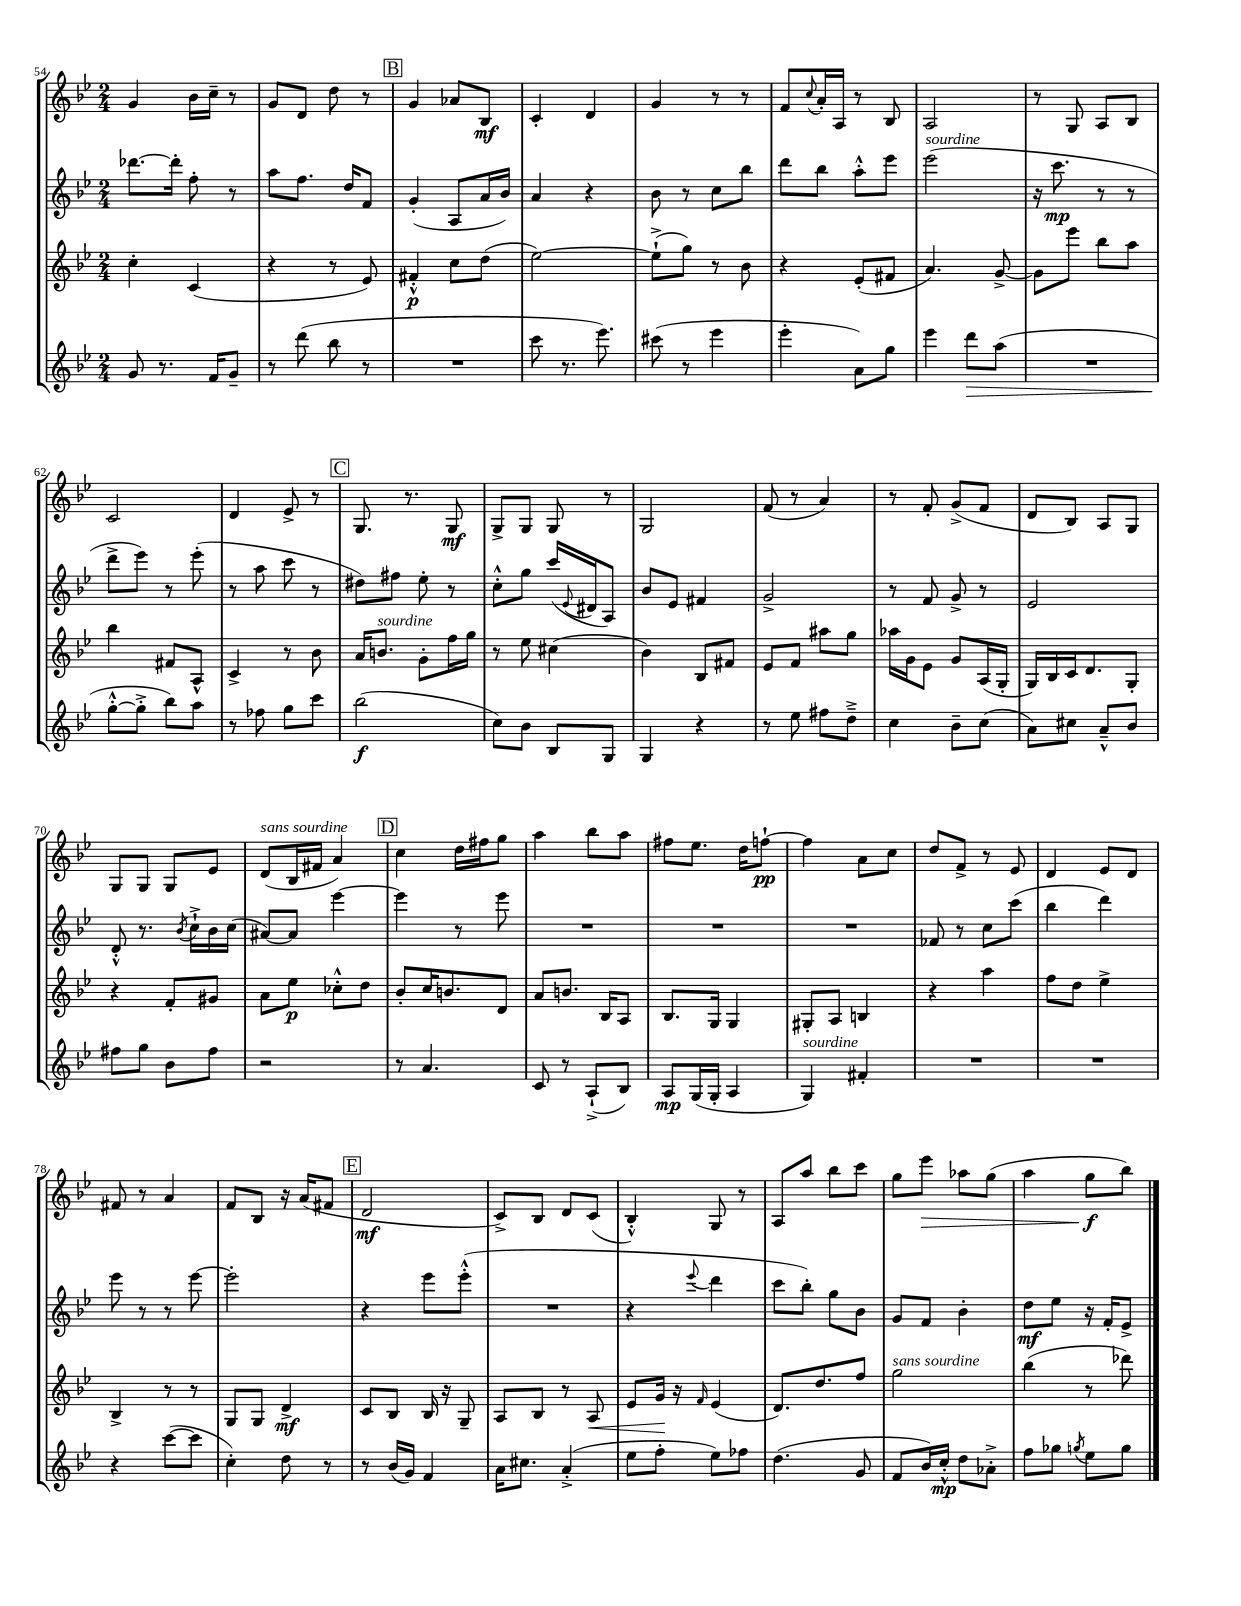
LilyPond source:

<<
\new StaffGroup <<
\new Staff = "s0" {
    \clef treble \key bes \major \numericTimeSignature \time 2/4
    g'4 bes'16 c''16-- r8 |
    g'8 d'8 d''8 r8 |
    \mark \markup { \box "B" } g'4 aes'8 bes8\mf |
    c'4-. d'4 |
    g'4 r8 r8 |
    f'8 \appoggiatura { c''8 } a'16-. a16 r8 bes8 |
    a2 |
    r8 g8 a8 bes8 |
    c'2 |
    d'4 ees'8-> r8 |
    \mark \markup { \box "C" } g8. r8. g8\mf |
    g8-> g8 g8 r8 |
    g2 |
    f'8( r8 a'4) |
    r8 f'8-. g'8->( f'8 |
    d'8 bes8) a8 g8 |
    g8 g8 g8 ees'8 |
    d'8^\markup { \italic "sans sourdine" }( bes16 fis'16 a'4) |
    \mark \markup { \box "D" } c''4 d''16 fis''16 g''8 |
    a''4 bes''8 a''8 |
    fis''8 ees''8. d''16 f''8~-!\pp |
    f''4 a'8 c''8 |
    d''8 f'8-> r8 ees'8 |
    d'4 ees'8 d'8 |
    fis'8 r8 a'4 |
    f'8 bes8 r16 a'16( fis'8 |
    \mark \markup { \box "E" } d'2\mf |
    c'8->) bes8 d'8 c'8( |
    bes4-.-^) g8 r8 |
    a8 a''8 bes''8 c'''8 |
    g''8 ees'''8\> aes''8 g''8( |
    a''4 g''8\f\! bes''8) \bar "|." |
}
\new Staff = "s1" {
    \clef treble \key bes \major \numericTimeSignature \time 2/4
    des'''8.~ des'''16-. f''8-. r8 |
    a''8 f''8. d''16 f'8 |
    \mark \markup { \box "B" } g'4-.( a8 a'16 bes'16) |
    a'4 r4 |
    bes'8 r8 c''8 bes''8 |
    d'''8 bes''8 a''8-.-^ ees'''8 |
    ees'''2^\markup { \italic "sourdine" }( |
    r16 c'''8.\mp r8 r8 |
    d'''8-> ees'''8) r8 ees'''8-.( |
    r8 a''8 c'''8 r8 |
    \mark \markup { \box "C" } dis''8) fis''8 ees''8-. r8 |
    c''8-.-^ g''8 c'''16( \appoggiatura { ees'8 } dis'16 a8) |
    bes'8 ees'8 fis'4 |
    g'2-> |
    r8 f'8 g'8-> r8 |
    ees'2 |
    d'8-.-^ r8. \acciaccatura { bes'8 } c''16-!-> bes'16 c''16( |
    ais'8~) ais'8 ees'''4~ |
    \mark \markup { \box "D" } ees'''4 r8 ees'''8 |
    R2 |
    R2 |
    R2 |
    fes'8 r8 c''8 c'''8( |
    bes''4 d'''4) |
    ees'''8 r8 r8 ees'''8~ |
    ees'''2-. |
    \mark \markup { \box "E" } r4 ees'''8 ees'''8-.-^( |
    R2 |
    r4 \appoggiatura { ees'''8 } d'''4 |
    c'''8 bes''8-.) g''8 bes'8 |
    g'8 f'8 bes'4-. |
    d''8\mf ees''8 r16 f'16-. ees'8-> \bar "|." |
}
\new Staff = "s2" {
    \clef treble \key bes \major \numericTimeSignature \time 2/4
    c''4-. c'4( |
    r4 r8 ees'8) |
    \mark \markup { \box "B" } fis'4-.-^\p c''8 d''8( |
    ees''2~) |
    ees''8-!->( g''8) r8 bes'8 |
    r4 ees'8-.( fis'8 |
    a'4.) g'8~-> |
    g'8 ees'''8 bes''8 a''8 |
    bes''4 fis'8 a8-^ |
    c'4-> r8 bes'8 |
    \mark \markup { \box "C" } a'16 b'8.^\markup { \italic "sourdine" } g'8-. f''16 g''16 |
    r8 ees''8 cis''4( |
    bes'4) bes8 fis'8 |
    ees'8 f'8 ais''8 g''8 |
    aes''16 g'16 ees'8 g'8 a16( g16-. |
    g16) bes16 c'16 d'8. g8-. |
    r4 f'8-. gis'8 |
    a'8 ees''8\p ces''8-.-^ d''8 |
    \mark \markup { \box "D" } bes'8-. c''16 b'8. d'8 |
    a'8 b'8. bes16 a8 |
    bes8. g16 g4 |
    gis8-. a8 b4 |
    r4 a''4 |
    f''8 d''8 ees''4-> |
    bes4-> r8 r8 |
    g8 g8 d'4->\mf |
    \mark \markup { \box "E" } c'8 bes8 bes16 r16 g8-- |
    a8 bes8 r8 a8\< |
    ees'8 g'16\! r16 \grace { f'16 } ees'4( |
    d'8.) d''8. f''8 |
    g''2^\markup { \italic "sans sourdine" } |
    bes''4( r8 des'''8) \bar "|." |
}
\new Staff = "s3" {
    \clef treble \key bes \major \numericTimeSignature \time 2/4
    g'8 r8. f'16 g'8-- |
    r8 d'''8( bes''8 r8 |
    \mark \markup { \box "B" } R2 |
    c'''8 r8. ees'''8.) |
    cis'''8( r8 ees'''4 |
    ees'''4-. a'8) g''8 |
    ees'''4 d'''8\> a''8( |
    R2 |
    g''8~-.-^\! g''8-.-> bes''8) a''8 |
    r8 fes''8 g''8 c'''8 |
    \mark \markup { \box "C" } bes''2\f( |
    c''8) bes'8 bes8 g8 |
    g4 r4 |
    r8 ees''8 fis''8 d''8---> |
    c''4 bes'8-- c''8( |
    a'8) cis''8 a'8---^ bes'8 |
    fis''8 g''8 bes'8 fis''8 |
    r2 |
    \mark \markup { \box "D" } r8 a'4. |
    c'8 r8 a8-!->( bes8) |
    a8\mp g16( g16-. a4 |
    g4^\markup { \italic "sourdine" }) fis'4-. |
    R2 |
    R2 |
    r4 c'''8~( c'''8 |
    c''4-.) d''8 r8 |
    \mark \markup { \box "E" } r8 bes'16( g'16) f'4 |
    a'16 cis''8. a'4-.->( |
    ees''8 f''8-. ees''8) fes''8 |
    d''4.( g'8 |
    f'8 bes'16) c''16-.-^\mp d''8 aes'8-.-> |
    f''8 ges''8 \acciaccatura { g''8 } ees''8 g''8 \bar "|." |
}
>>
>>
\layout { \context { \Score currentBarNumber = #54 } }
